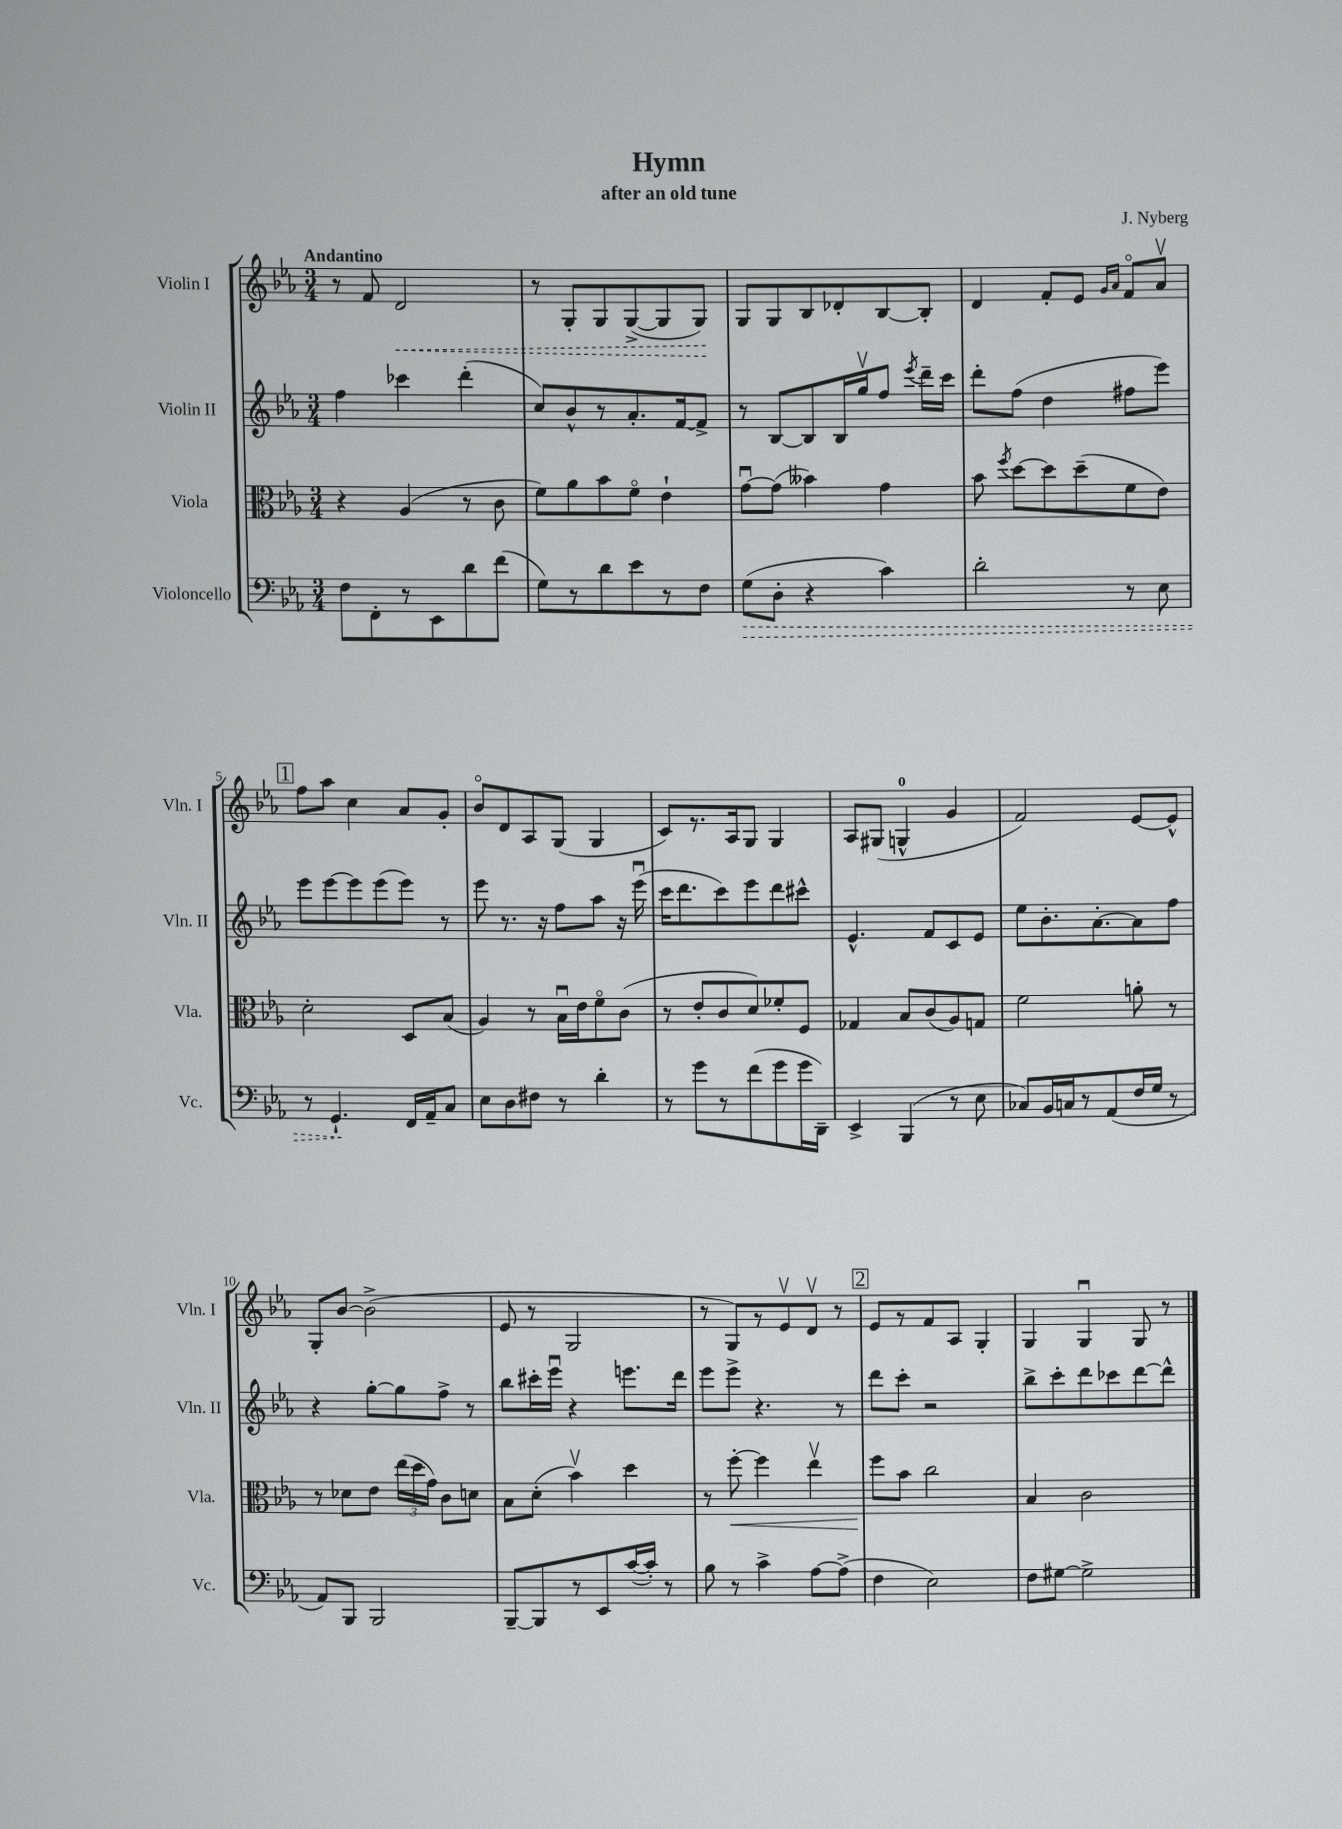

**kern	**kern	**kern	**kern
*staff4	*staff3	*staff2	*staff1
*clefF4	*clefC3	*clefG2	*clefG2
*k[b-e-a-]	*k[b-e-a-]	*k[b-e-a-]	*k[b-e-a-]
*M3/4	*M3/4	*M3/4	*M3/4
8F	4r	4ff	8r
8FF'	.	.	8f
8r	(4A-	4ccc-	2d
8EE-	.	.	.
8d	8r	(4ddd'	.
(8f	8c	.	.
=	=	=	=
8G)	8f)	8cc)	8r
8r	8a-	8b-^^	8G'
8d	8b-	8r	8G
8e-	8fo	8.a-'	([8G^
8r	4e-`	.	8G]
.	.	[16f	.
8F	.	8f^]	8G)
=	=	=	=
(8G	[8gu	8r	8G
8D'	(8g]	[8B-	8G
4r	4b--)	8B-]	8B-
.	.	16B-	8d-'
.	.	16ggv	.
4c)	4g	8ff	[8B-
.	.	8qeee-	.
.	.	16ddd~	8B-']
.	.	16ccc	.
=	=	=	=
2d'	8b-	8ddd'	4d
.	8qff	.	.
.	[8dd	(8ff	.
.	8dd]	4dd	8f'
.	(8dd~	.	8e-
.	.	.	16qqg
.	.	.	16qqa-
8r	8f	8ff#	8fo
8E-	8e-)	8eee-)	8a-v
=	=	=	=
8r	2d'	8eee-	8ff
4.GG`	.	[8eee-	8aa-
.	.	8eee-]	4cc
.	.	(8eee-	.
16FF	8D	8eee-)	8a-
16AA-~	.	.	.
8C	(8B-	8r	8g'
=	=	=	=
8E-	4A-)	8eee-	8b-o
8D	.	8.r	8d
8F#	8r	.	8A-
.	.	16r	.
8r	16B-u	8ff	(8G
.	16e-	.	.
4d'	8fo	8aa-	4G
.	(8c	16r	.
.	.	(16eee-u	.
=	=	=	=
8r	8r	16ccc	8c)
.	.	8.ddd	.
8g	8e-'	.	8.r
8r	8c	8ccc)	.
.	.	.	16A-
(8f	8d)	8eee-	8G
8g	8f-'	8ddd	4G
16g	8F	8ccc#^^	.
16DD~)	.	.	.
=	=	=	=
4EE-^	4G-	4.e-^^	8A-
.	.	.	(8G#
(4BBB-	8B-	.	4G^^
.	(8c	8f	.
8r	8A-)	8c	4g
8E-	8G	8e-	.
=	=	=	=
8C-)	2f	8ee-	2f)
16BB-	.	8.b-'	.
16C	.	.	.
8r	.	.	.
.	.	[8.a-'	.
(8AA-	.	.	.
16F	8a'	8a-]	[8e-
16G	.	.	.
8r	8r	8ff	8e-^^]
=	=	=	=
8AA-)	8r	4r	8G'
8BBB-	8d-	.	[8b-
2BBB-	8e-	[8gg'	(2b-^]
.	(24ee-	8gg]	.
.	24dd	.	.
.	24g)	.	.
.	8c	8ff^	.
.	8d	8r	.
=	=	=	=
[8BBB-~	8B-	8bb-	8e-
8BBB-]	(8d'	16ccc#'	8r
.	.	16eee-u	.
8r	4b-v)	4r	2G
8EE-	.	.	.
([16c	4dd	8.eee	.
16c'])	.	.	.
8r	.	.	.
.	.	16ddd	.
=	=	=	=
8B-	8r	8eee-	8r
8r	[8ff'	8eee-^	8G)
4c^	4ff]	4.r	8r
.	.	.	8e-v
[8A-	4ee-v	.	8dv
(8A-^]	.	8r	8r
=	=	=	=
4F	8ff	8ddd	8e-
.	8b-	8ccc'	8r
2E-)	2cc	2r	8f
.	.	.	8A-
.	.	.	4G'
=	=	=	=
8F	4B-	8bb-^	4G
[8G#	.	8ccc'	.
2G#^]	2c	8ddd	4Gu
.	.	8ccc-	.
.	.	[8ddd	8G
.	.	8ddd^^]	8r
==	==	==	==
*-	*-	*-	*-
